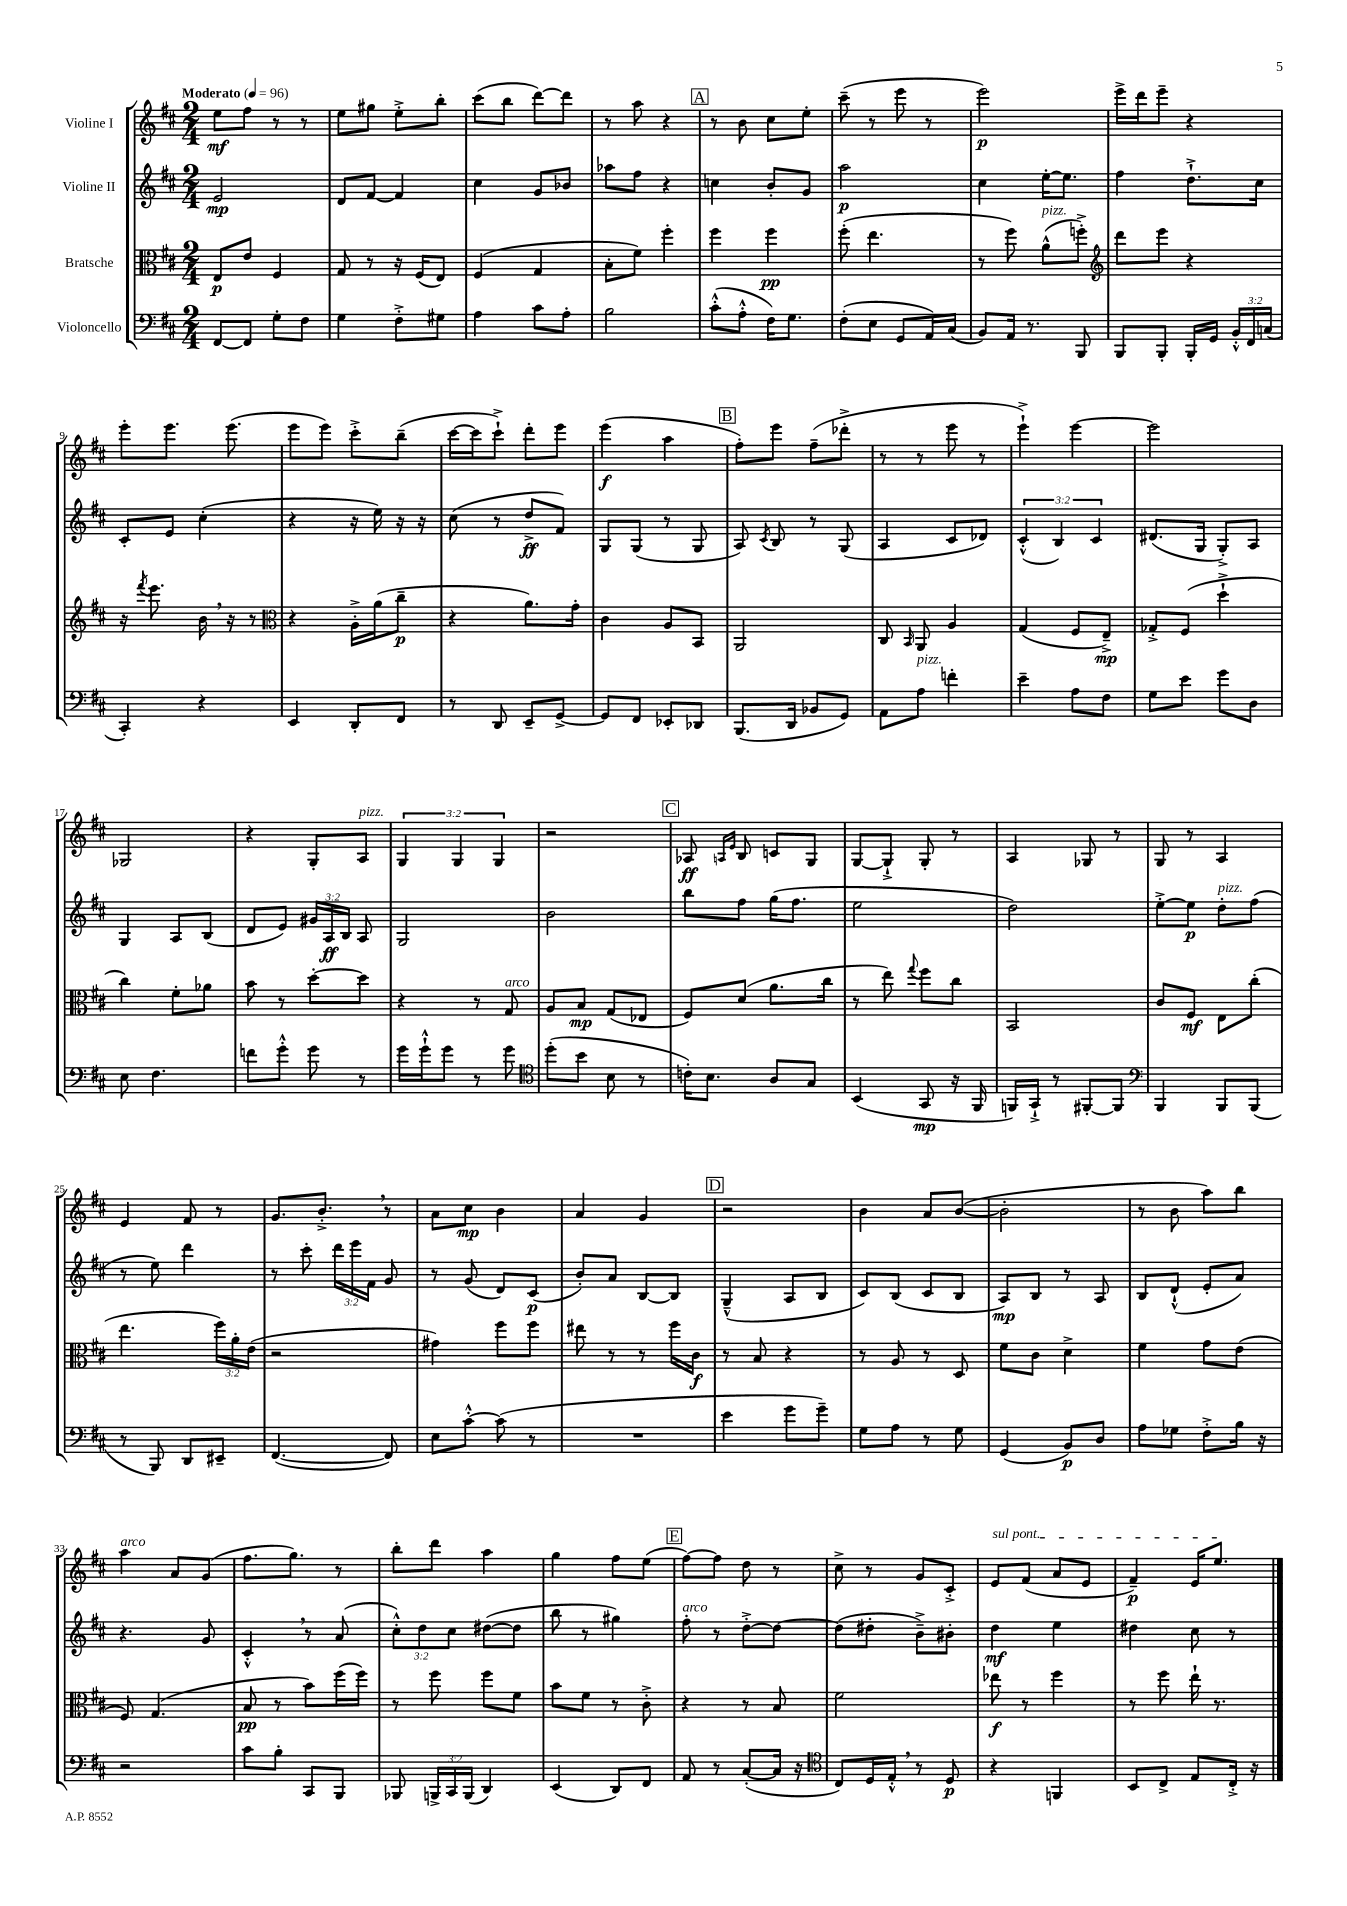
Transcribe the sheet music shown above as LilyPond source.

<<
\new StaffGroup <<
\new Staff = "s0" \with { instrumentName = "Violine I" } {
    \clef treble \key d \major \numericTimeSignature \time 2/4 \override Staff.TupletNumber.text = #tuplet-number::calc-fraction-text \tempo "Moderato" 4 = 96
    \autoBeamOff e''8[\mf fis''8] r8 r8 |
    e''8[ gis''8] e''8[-.-> b''8]-. |
    cis'''8[( b''8] d'''8[~) d'''8] |
    r8 a''8 r4 |
    \mark \markup { \box "A" } r8 b'8 cis''8[ e''8]-. |
    cis'''8--( r8 e'''8 r8 |
    e'''2\p) |
    e'''16[-> d'''16 e'''8]-- r4 |
    e'''8[-. e'''8.] e'''8.( |
    e'''8[ e'''8]) cis'''8[-.-> b''8]--( |
    cis'''16[~ cis'''16 cis'''8]-!->) d'''8[-. e'''8] |
    e'''4\f( a''4 |
    \mark \markup { \box "B" } fis''8[-.) e'''8] fis''8[--( des'''8]-.-> |
    r8 r8 e'''8 r8 |
    e'''4-!->) e'''4~ |
    e'''2 |
    ges2 |
    r4 g8[-. a8]^\markup { \italic "pizz." } |
    \tuplet 3/2 { g4 g4 g4 } |
    r2 |
    \mark \markup { \box "C" } aes8\ff \grace { a16[ e'16] } b8 c'8[ g8] |
    g8[~ g8]-!-> g8-. r8 |
    a4 ges8 r8 |
    g8 r8 a4 |
    e'4 fis'8 r8 |
    g'8.[ b'8.]-.-> \breathe r8 |
    a'8[ cis''8]\mp b'4 |
    a'4 g'4 |
    \mark \markup { \box "D" } r2 |
    b'4 a'8[ b'8]~( |
    b'2-. |
    r8 b'8 a''8[) b''8] |
    a''4^\markup { \italic "arco" } a'8[ g'8]( |
    fis''8.[ g''8.]) r8 |
    b''8[-. d'''8] a''4 |
    g''4 fis''8[ e''8]( |
    \mark \markup { \box "E" } fis''8[~) fis''8] d''8 r8 |
    cis''8-> r8 g'8[ cis'8]-.-> |
    \once \override TextSpanner.bound-details.left.text = \markup { \italic "sul pont." } e'8[\startTextSpan fis'8]( a'8[ e'8] |
    fis'4--\p) e'16[ e''8.]\stopTextSpan \bar "|." |
}
\new Staff = "s1" \with { instrumentName = "Violine II" } {
    \clef treble \key d \major \numericTimeSignature \time 2/4 \override Staff.TupletNumber.text = #tuplet-number::calc-fraction-text
    \autoBeamOff e'2\mp |
    d'8[ fis'8]~ fis'4 |
    cis''4 g'8[ bes'8] |
    aes''8[ fis''8] r4 |
    \mark \markup { \box "A" } c''4 b'8[-. g'8] |
    a''2\p |
    cis''4 e''16[~-. e''8.] |
    fis''4 d''8.[-!-> cis''16] |
    cis'8[-. e'8] cis''4-.( |
    r4 r16 e''16) r16 r16 |
    cis''8( r8 d''8[->\ff fis'8]) |
    g8[ g8]( r8 g8 |
    \mark \markup { \box "B" } a8) \acciaccatura { cis'8 } b8 r8 g8( |
    a4 cis'8[ des'8]) |
    \tuplet 3/2 { cis'4-.-^( b4) cis'4 } |
    dis'8.[( g16] g8[-.->) a8] |
    g4 a8[ b8]( |
    d'8[ e'8]) \tuplet 3/2 { gis'16[ a16\ff b16] } a8 |
    g2 |
    b'2 |
    \mark \markup { \box "C" } b''8[ fis''8] g''16[( fis''8.] |
    e''2 |
    d''2) |
    e''8[~-.-> e''8]\p d''8[-.^\markup { \italic "pizz." } fis''8]( |
    r8 e''8) d'''4 |
    r8 cis'''8-. \tuplet 3/2 { d'''16[ e'''16 fis'16] } g'8 |
    r8 g'8( d'8[) cis'8]\p( |
    b'8[-.) a'8] b8[~ b8] |
    \mark \markup { \box "D" } g4---^( a8[ b8] |
    cis'8[) b8]( cis'8[ b8] |
    a8[\mp) b8] r8 a8 |
    b8[ d'8]-!-^( e'8[-. a'8]) |
    r4. g'8 |
    cis'4-.-^ \breathe r8 a'8( |
    \tuplet 3/2 { cis''8[-.-^) d''8 cis''8] } dis''8[~( dis''8] |
    b''8 r8 gis''4) |
    \mark \markup { \box "E" } fis''8-.^\markup { \italic "arco" } r8 d''8[~-.-> d''8]~ |
    d''8[( dis''8]-. b'8[--->) bis'8]-. |
    d''4\mf e''4 |
    dis''4 cis''8 r8 \bar "|." |
}
\new Staff = "s2" \with { instrumentName = "Bratsche" } {
    \clef alto \key d \major \numericTimeSignature \time 2/4 \override Staff.TupletNumber.text = #tuplet-number::calc-fraction-text
    \autoBeamOff e8[\p e'8] fis4 |
    g8 r8 r16 fis16[( e8]) |
    fis4( g4 |
    b8[-. fis'8]) fis''4-. |
    \mark \markup { \box "A" } fis''4 fis''4\pp |
    fis''8-.( e''4. |
    r8 fis''8) a'8[-^^\markup { \italic "pizz." }( f''8]-.->) |
    \clef treble d'''8[ e'''8] r4 |
    r16 \acciaccatura { fis'''8 } e'''8. b'16 \breathe r16 r8 |
    \clef alto r4 a16[-.-> a'16( cis''8]--\p |
    r4 a'8.[) g'16]-. |
    cis'4 a8[ b,8] |
    \mark \markup { \box "B" } a,2 |
    cis8 \grace { b,16 } a,8 a4 |
    g4( fis8[ e8]--->\mp) |
    ges8[-.-> fis8]( d''4-!-> |
    cis''4) fis'8[-. aes'8] |
    b'8 r8 d''8[~-. d''8] |
    r4 r8 g8^\markup { \italic "arco" } |
    a8[ b8]\mp g8[( ees8] |
    \mark \markup { \box "C" } fis8[) d'8]( a'8.[ cis''16] |
    r8 e''8) \appoggiatura { g''8 } fis''8[ cis''8] |
    b,2 |
    cis'8[ fis8]\mf e8[ cis''8]-.( |
    e''4. \tuplet 3/2 { fis''16[) a'16-. e'16]( } |
    r2 |
    gis'4) fis''8[ fis''8] |
    eis''8 r8 r8 fis''16[ cis'16]\f |
    \mark \markup { \box "D" } r8 b8 r4 |
    r8 a8 r8 d8 |
    fis'8[ cis'8] d'4-> |
    fis'4 g'8[ e'8]( |
    fis8) g4.( |
    b8\pp r8 b'8[) fis''16( fis''16]) |
    r8 fis''8 fis''8[ fis'8] |
    b'8[ fis'8] r8 cis'8-.-> |
    \mark \markup { \box "E" } r4 r8 b8 |
    fis'2 |
    ees''8\f r8 fis''4 |
    r8 fis''8 e''16-! r8. \bar "|." |
}
\new Staff = "s3" \with { instrumentName = "Violoncello" } {
    \clef bass \key d \major \numericTimeSignature \time 2/4 \override Staff.TupletNumber.text = #tuplet-number::calc-fraction-text
    \autoBeamOff fis,8[~ fis,8] g8[-. fis8] |
    g4 fis8[-.-> gis8] |
    a4 cis'8[ a8]-. |
    b2 |
    \mark \markup { \box "A" } cis'8[-.-^( a8]-.-^ fis16[) g8.] |
    fis8[-.( e8] g,8[ a,16) cis16]( |
    b,8[) a,16] r8. b,,8 |
    b,,8[ b,,8]-. b,,16[-. g,16] \tuplet 3/2 { b,16[-.-^ fis,16 c16]( } |
    cis,4-.) r4 |
    e,4 d,8[-. fis,8] |
    r8 d,8 e,8[-- g,8]~-> |
    g,8[ fis,8] ees,8[-. des,8] |
    \mark \markup { \box "B" } b,,8.[( d,16] bes,8[ g,8]) |
    a,8[ a8]^\markup { \italic "pizz." } f'4-. |
    e'4-- a8[ fis8] |
    g8[ e'8] g'8[ d8] |
    e8 fis4. |
    f'8[ g'8]-.-^ g'8 r8 |
    g'16[ g'16-!-^ g'8] r8 g'8 |
    \clef tenor d''8[-.( b'8] b8 r8 |
    \mark \markup { \box "C" } c'16[-.) b8.] a8[ g8] |
    b,4( g,8\mp r16 fis,16 |
    f,16[) g,16]-!-> r8 fis,8[~-. fis,8] |
    \clef bass b,,4 b,,8[ b,,8]( |
    r8 b,,8) d,8[ eis,8]-- |
    fis,4.~( fis,8) |
    e8[ cis'8]~-.-^ cis'8( r8 |
    R2 |
    \mark \markup { \box "D" } e'4 g'8[ g'8]--) |
    g8[ a8] r8 g8 |
    g,4( b,8[\p) d8] |
    a8[ ges8] fis8[-.-> b16] r16 |
    r2 |
    cis'8[ b8]-. cis,8[ b,,8] |
    bes,,8 \tuplet 3/2 { b,,16[-> cis,16 b,,16]( } d,4) |
    e,4( d,8[) fis,8] |
    \mark \markup { \box "E" } a,8 r8 cis8[~-.( cis16] r16 |
    \clef tenor cis8[) d16 e16]-.-^ \breathe r8 d8\p |
    r4 f,4 |
    b,8[ cis8]-> e8[ cis16]-.-> r16 \bar "|." |
}
>>
>>
